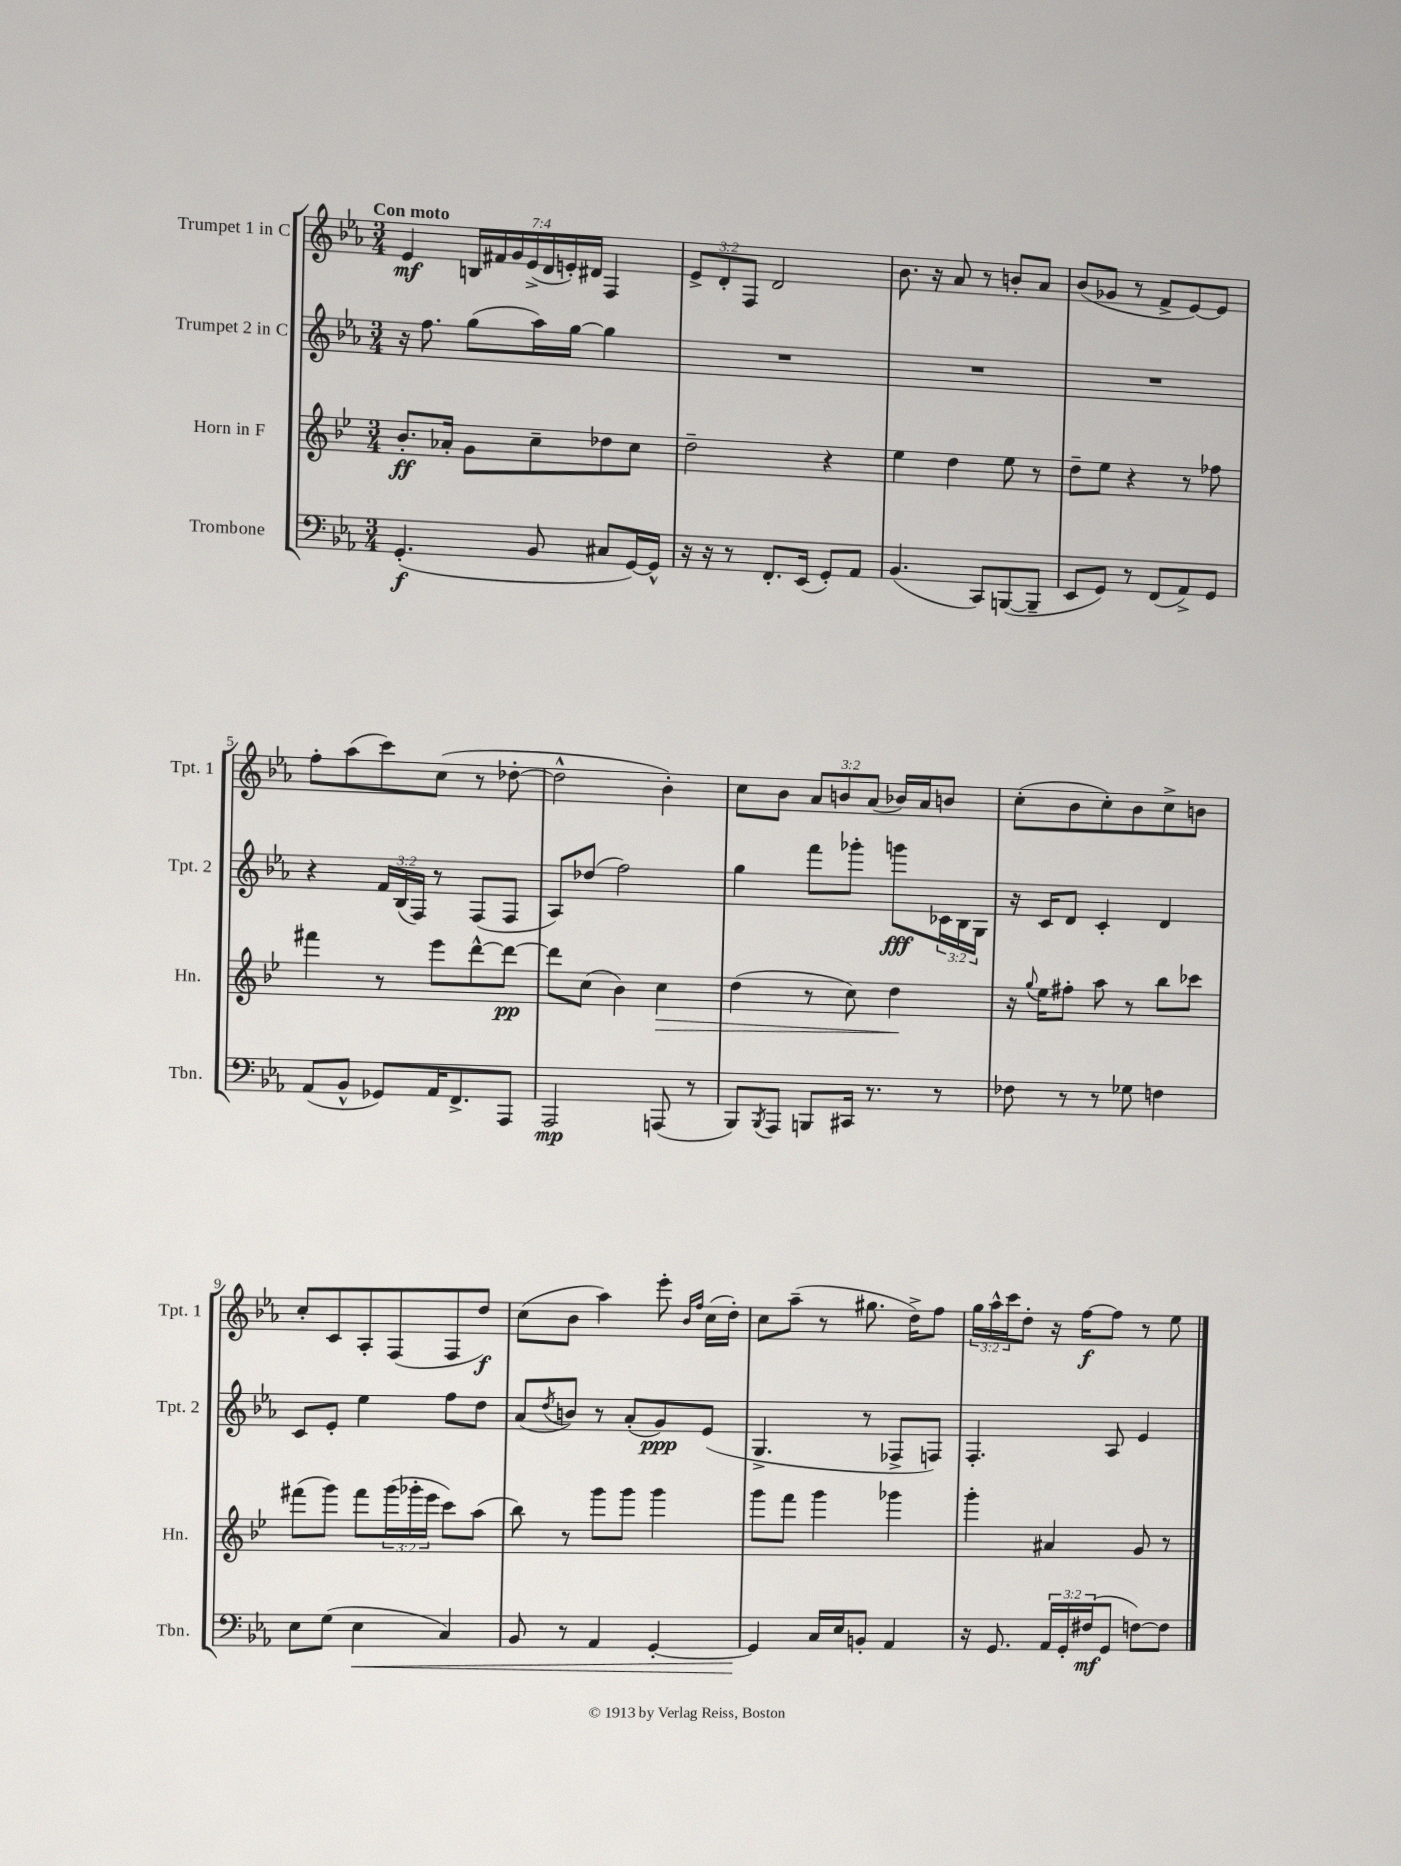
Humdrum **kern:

**kern	**dynam	**kern	**dynam	**kern	**dynam	**kern	**dynam
*part4	*part4	*part3	*part3	*part2	*part2	*part1	*part1
*staff4	*staff4	*staff3	*staff3	*staff2	*staff2	*staff1	*staff1
*I"Trombone	*	*I"Horn in F	*	*I"Trumpet 2 in C	*	*I"Trumpet 1 in C	*
*I'Tbn.	*	*I'Hn.	*	*I'Tpt. 2	*	*I'Tpt. 1	*
*clefF4	*	*clefG2	*	*clefG2	*	*clefG2	*
*k[b-e-a-]	*	*k[b-e-]	*	*k[b-e-a-]	*	*k[b-e-a-]	*
*M3/4	*	*M3/4	*	*M3/4	*	*M3/4	*
=1	=1	=1	=1	=1	=1	=1	=1
!	!	!	!	!	!	!LO:TX:a:B:t=Con moto	!
(4.GG'/	f	8.b-'/L	ff	16r	.	4e-/	mf
.	.	.	.	8.ff\	.	.	.
.	.	16a-X'/Jk	.	.	.	.	.
.	.	8g\L	.	(8gg\L	.	28Bn/LL	.
.	.	.	.	.	.	28f#X/	.
.	.	.	.	.	.	28g/	.
.	.	.	.	.	.	(28e-^/	.
8BB-/	.	8cc~\	.	16aa-\L)	.	.	.
.	.	.	.	.	.	28d/	.
.	.	.	.	.	.	28en'/)	.
.	.	.	.	[16gg\JJ	.	.	.
.	.	.	.	.	.	28d#X/JJ	.
8C#X/L	.	8dd-X\	.	4gg\]	.	4F/	.
[16GG/L)	.	8cc\J	.	.	.	.	.
16GG^^/JJ]	.	.	.	.	.	.	.
=2	=2	=2	=2	=2	=2	=2	=2
16r	.	2dd~\	.	2.r	.	12e-^/L	.
16r	.	.	.	.	.	.	.
.	.	.	.	.	.	12d'/	.
8r	.	.	.	.	.	.	.
.	.	.	.	.	.	12F/J	.
8.FF'/L	.	.	.	.	.	2d/	.
(16EE-/Jk	.	.	.	.	.	.	.
8GG'/L)	.	4r	.	.	.	.	.
8AA-/J	.	.	.	.	.	.	.
=3	=3	=3	=3	=3	=3	=3	=3
(4.BB-/	.	4ee-\	.	2.r	.	8.b-\	.
.	.	.	.	.	.	16r	.
.	.	4dd\	.	.	.	8a-/	.
8CC/L)	.	.	.	.	.	8r	.
([8BBBn/	.	8ee-\	.	.	.	8bn'/L	.
8BBB~/J]	.	8r	.	.	.	8a-/J	.
=4	=4	=4	=4	=4	=4	=4	=4
8EE-/L	.	8dd~\L	.	2.r	.	(8b-/L	.
8GG/J)	.	8ee-\J	.	.	.	8g-X/J	.
8r	.	4r	.	.	.	8r	.
(8FF/L	.	.	.	.	.	8f^/L	.
8AA-^/)	.	8r	.	.	.	[8e-/)	.
8GG/J	.	8ff-X\	.	.	.	8e-/J]	.
!!LO:LB:g=z
=5	=5	=5	=5	=5	=5	=5	=5
(8AA-/L	.	4fff#X\	.	4r	.	8ff'\L	.
8BB-^^/J	.	.	.	.	.	(8aa-\	.
8GG-X/L)	.	8r	.	24f/LL	.	8ccc\)	.
.	.	.	.	(24B-/	.	.	.
.	.	.	.	24F/JJ)	.	.	.
16AA-/K	.	8eee-\L	.	8r	.	(8cc\J	.
8.FF^/	.	.	.	.	.	.	.
.	.	[8ddd^^\	.	(8F/L	.	8r	.
8AAA-/J	.	8ddd\J_	pp	8F/J	.	[8dd-X'\	.
=6	=6	=6	=6	=6	=6	=6	=6
2AAA-/	mp	8ddd\L]	.	8A-/L)	.	2dd-^^\]	.
.	.	(8cc\J	.	(8dd-X/J	.	.	.
.	.	4b-\)	.	2ff\)	.	.	.
!	!	!	!LO:HP:b	!	!	!	!
(8AAAn/	.	4cc\	>	.	.	4b-'\)	.
8r	.	.	.	.	.	.	.
=7	=7	=7	=7	=7	=7	=7	=7
8BBB-/L)	.	(4dd\	.	4gg\	.	8cc\L	.
8qBBB-/	.	.	.	.	.	.	.
8AAA-/J	.	.	.	.	.	8b-\J	.
8BBBn/L	.	8r	.	8fff\L	.	12a-/L	.
.	.	.	.	.	.	12bn/	.
16CC#X/Jk	.	8cc\)	.	8ggg-X'\J	.	.	.
.	.	.	.	.	.	(12a-/J	.
8.r	.	.	.	.	.	.	.
.	.	4dd\	.	8gggn\L	fff	16b-X/LL)	.
.	.	.	.	.	.	16a-/J	.
8r	.	.	.	24c-X\L	.	8bn/J	.
.	.	.	.	24B-\	.	.	.
.	.	.	.	24G\JJ	.	.	.
.	.	.	]	.	.	.	.
=8	=8	=8	=8	=8	=8	=8	=8
8F-X\	.	16r	.	16r	.	(8cc'\L	.
.	.	8qqgg/	.	.	.	.	.
.	.	16ee-\KL	.	16c/KL	.	.	.
8r	.	8ff#X'\J	.	8d/J	.	8b-\	.
8r	.	8aa\	.	4c'/	.	8cc'\)	.
8G-X\	.	8r	.	.	.	8b-\	.
4Fn\	.	8bb-\L	.	4d/	.	8cc^\	.
.	.	8ccc-X\J	.	.	.	8bn\J	.
!!LO:LB:g=z
=9	=9	=9	=9	=9	=9	=9	=9
8E-\L	.	(8fff#X\L	.	8c/L	.	8cc'/L	.
(8G\J	.	8ggg\J)	.	8e-'/J	.	8c/	.
!	!LO:HP:b	!	!	!	!	!	!
4E-\	<	8fff#\L	.	4ee-\	.	8A-'/	.
.	.	(24ggg\L	.	.	.	(8F/	.
.	.	24ggg-X'\	.	.	.	.	.
.	.	24eee-\JJ	.	.	.	.	.
4C/)	.	8ccc\L)	.	8ff\L	.	8F/	.
.	.	(8aa\J	.	8dd\J	.	8dd/J)	f
=10	=10	=10	=10	=10	=10	=10	=10
8BB-/	.	8bb-\)	.	(8a-/L	.	(8cc\L	.
.	.	.	.	8qdd/	.	.	.
8r	.	8r	.	8bn/J)	.	8b-\J	.
4AA-/	.	8ggg\L	.	8r	.	4aa-\)	.
.	.	8ggg\J	.	(8a-'/L	.	.	.
[4GG'/	.	4ggg\	.	8g/)	ppp	8eee-'\	.
.	.	.	.	.	.	16qqb-/LL	.
.	.	.	.	.	.	16qqff/JJ	.
.	.	.	.	(8e-/J	.	(16cc\LL	.
.	.	.	.	.	.	16dd'\JJ)	.
=11	=11	=11	=11	=11	=11	=11	=11
4GG/]	.	8ggg\L	.	4.G^/	.	8cc\L	.
.	.	8fff\J	.	.	.	(8aa-~\J	.
16C/LL	[	4ggg\	.	.	.	8r	.
16E-/J	.	.	.	.	.	.	.
8BBn'/J	.	.	.	8r	.	8.gg#X\	.
4AA-/	.	4ggg-X\	.	8F-X^/L	.	.	.
.	.	.	.	.	.	16dd^\KL)	.
.	.	.	.	8Fn/J)	.	8ff\J	.
=12	=12	=12	=12	=12	=12	=12	=12
16r	.	4ggg'\	.	4.F'/	.	24gg\LL	.
.	.	.	.	.	.	24aa-^^\	.
8.GG/	.	.	.	.	.	.	.
.	.	.	.	.	.	24ccc\J	.
.	.	.	.	.	.	8dd'\J	.
24AA-/LL	.	4a#X/	.	.	.	16r	.
24GG'/	.	.	.	.	.	.	.
.	.	.	.	.	.	[16ff\KL	f
(24F#X/J	mf	.	.	.	.	.	.
8GG/J	.	.	.	8A-/	.	8ff\J]	.
[8Fn\L)	.	8g/	.	4e-/	.	8r	.
8F\J]	.	8r	.	.	.	8ee-\	.
==	==	==	==	==	==	==	==
*-	*-	*-	*-	*-	*-	*-	*-
